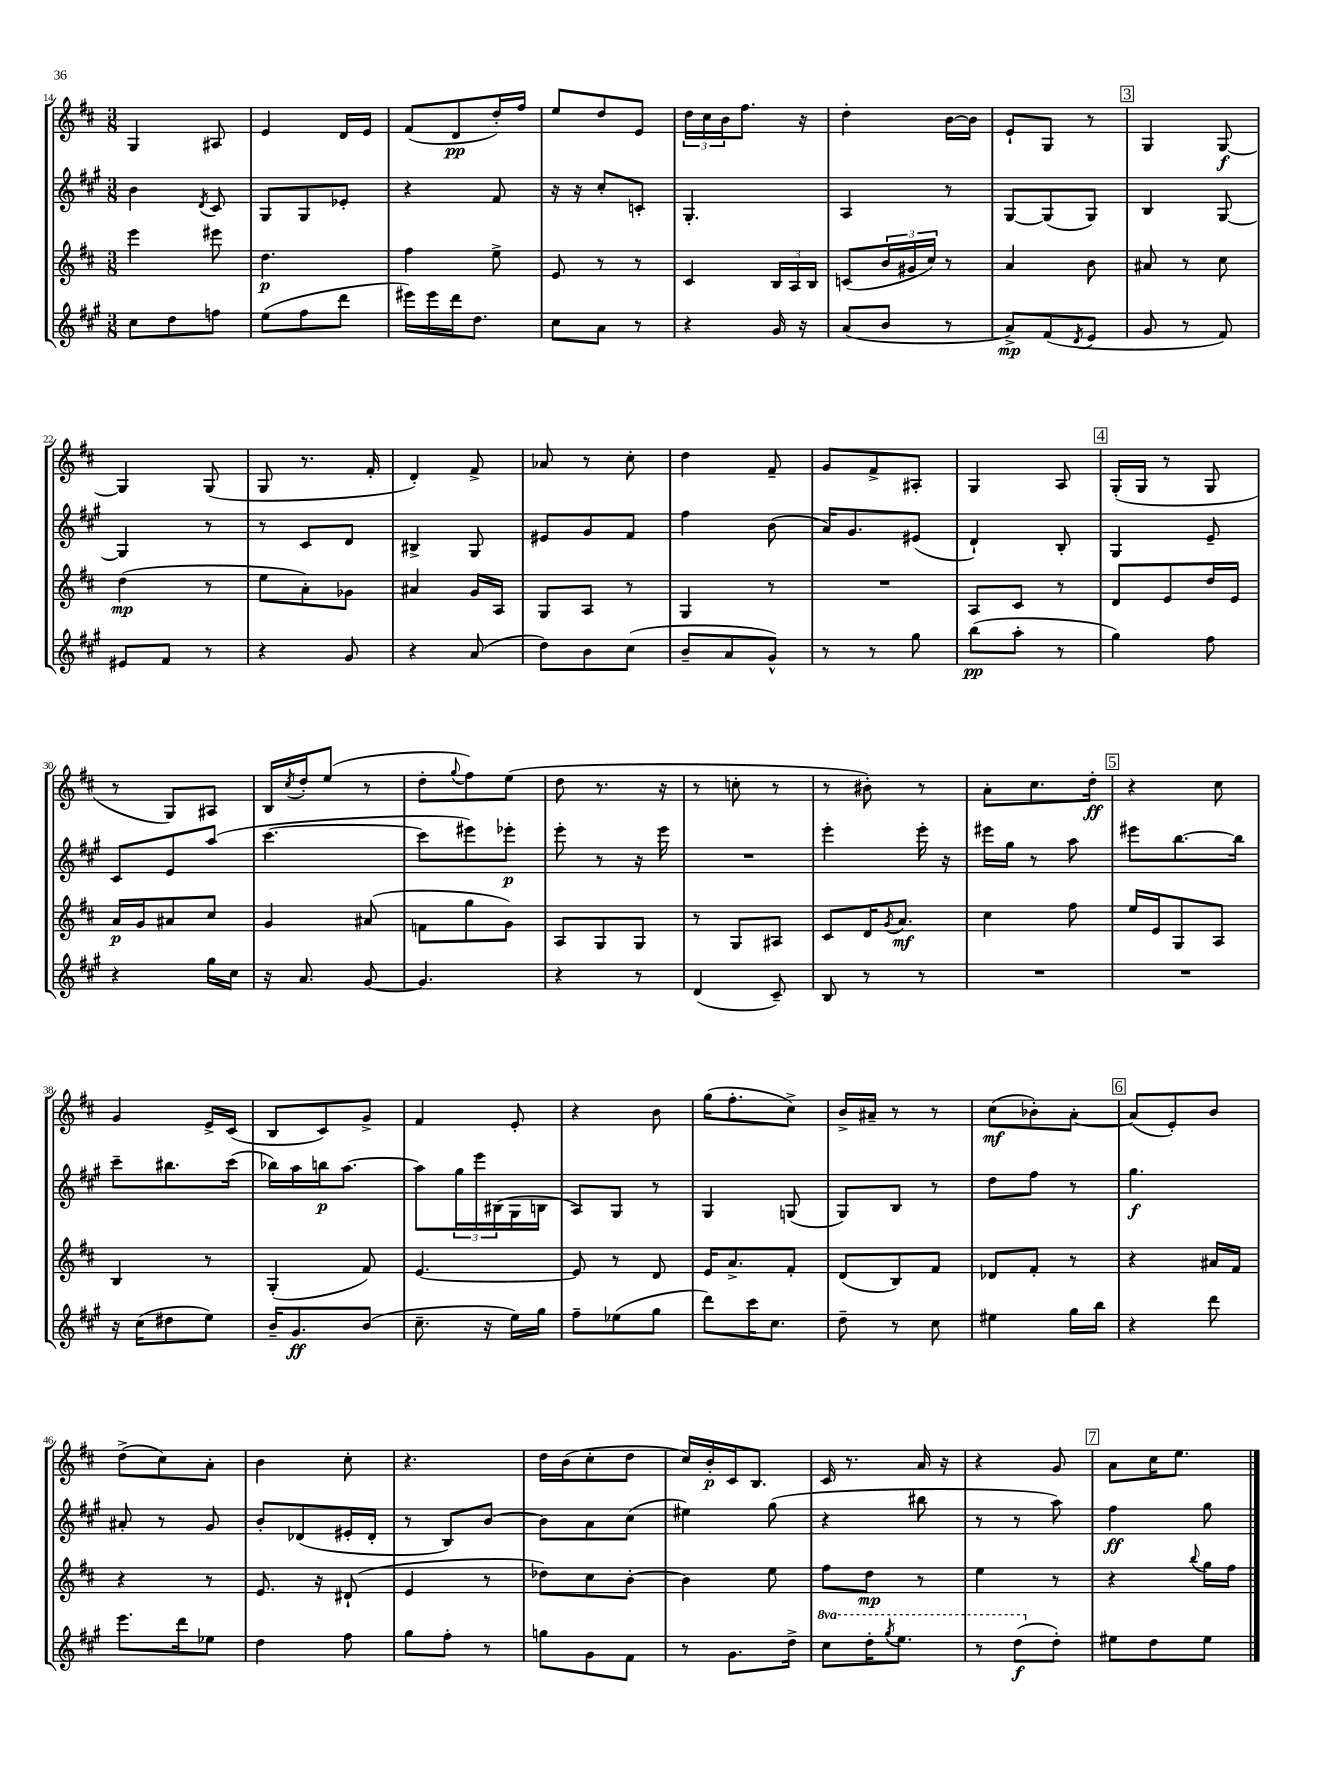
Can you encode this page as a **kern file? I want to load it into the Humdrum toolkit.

**kern	**kern	**kern	**kern
*staff4	*staff3	*staff2	*staff1
*clefG2	*clefG2	*clefG2	*clefG2
*k[f#c#g#]	*k[f#c#]	*k[f#c#g#]	*k[f#c#]
*M3/8	*M3/8	*M3/8	*M3/8
8cc#\L	4eee\	4b\	4G/
8dd\	.	.	.
.	.	8qd/	.
8ff\J	8eee#\	8c#/	8A#/
=	=	=	=
(8ee\L	4.dd\	8G#/L	4e/
8ff#\	.	8G#/	.
8ddd\J	.	8e-'/J	16d/LL
.	.	.	16e/JJ
=	=	=	=
16eee#\LL)	4ff#\	4r	(8f#/L
16eee#\	.	.	.
16ddd\J	.	.	8d/
8.dd\J	.	.	.
.	8ee^\	8f#/	16dd'/L)
.	.	.	16ff#/JJ
=	=	=	=
8cc#\L	8e/	16r	8ee/L
.	.	16r	.
8a\J	8r	8cc#'/L	8dd/
8r	8r	8c'/J	8e/J
=	=	=	=
4r	4c#/	4.G#'/	24dd\LL
.	.	.	24cc#\
.	.	.	24b\J
.	.	.	8.ff#\J
16g#/	24B/LL	.	.
.	24A/	.	.
16r	.	.	16r
.	24B/JJ	.	.
=	=	=	=
(8a/L	(8c/L	4A/	4dd'\
8b/J	24b/L	.	.
.	24g#/	.	.
.	24cc#/JJ)	.	.
8r	8r	8r	[16b\LL
.	.	.	16b\]JJ
=	=	=	=
8a^/L)	4a/	[8G#/L	8e`/L
(8f#/	.	(8G#/]	8G/J
8qd/	.	.	.
8e/J	8b\	8G#/J)	8r
=	=	=	=
8g#/	8a#/	4B/	4G/
8r	8r	.	.
8f#/)	8cc#\	[8G#/	[8G/
=	=	=	=
8e#/L	(4dd\	4G#/]	4G/]
8f#/J	.	.	.
8r	8r	8r	(8G/
=	=	=	=
4r	8ee\L	8r	8G/
.	8a'\)	8c#/L	8.r
8g#/	8g-\J	8d/J	.
.	.	.	16f#'/
=	=	=	=
4r	4a#/	4B#^/	4d'/)
(8a/	16g/LL	8G#/	8f#^/
.	16A/JJ	.	.
=	=	=	=
8dd\L)	8G/L	8e#/L	8a-/
8b\	8A/J	8g#/	8r
(8cc#\J	8r	8f#/J	8cc#'\
=	=	=	=
8b~/L	4G/	4ff#\	4dd\
8a/	.	.	.
8g#^^/J)	8r	(8b\	8f#~/
=	=	=	=
8r	4.r	16a/LK)	8g/L
.	.	8.g#/	.
8r	.	.	8f#^/
8gg#\	.	(8e#/J	8A#'/J
=	=	=	=
(8bb\L	8A/L	4d`/)	4G/
8aa'\J	8c#/J	.	.
8r	8r	8B'/	8A/
=	=	=	=
4gg#\)	8d/L	4G#/	(16G'/LL
.	.	.	16G/JJ
.	8e/	.	8r
8ff#\	16dd/L	8e~/	8G/
.	16e/JJ	.	.
=	=	=	=
4r	16a/LL	8c#/L	8r
.	16g/J	.	.
.	8a#/	8e/	8G/L)
16gg#\LL	8cc#/J	(8aa/J	8A#/J
16cc#\JJ	.	.	.
=	=	=	=
16r	4g/	[4.ccc#\	16B/LL
.	.	.	8qcc#/
8.a/	.	.	16dd'/J
.	.	.	(8ee/J
[8g#/	(8a#/	.	8r
=	=	=	=
4.g#/]	8f\L	8ccc#\]L	8dd'\L
.	.	.	8qqgg/
.	8gg\	8eee#\)	8ff#\)
.	8g\J)	8eee-'\J	(8ee\J
=	=	=	=
4r	8A/L	8eee'\	8dd\
.	8G/	8r	8.r
8r	8G/J	16r	.
.	.	16eee\	16r
=	=	=	=
(4d/	8r	4.r	8r
.	8G/L	.	8cc'\
8c#~/)	8A#/J	.	8r
=	=	=	=
8B/	8c#/L	4eee'\	8r
8r	16d/K	.	8b#'\)
.	8qg/	.	.
.	8.a/J	.	.
8r	.	16eee'\	8r
.	.	16r	.
=	=	=	=
4.r	4cc#\	16eee#\LL	8a'\L
.	.	16gg#\JJ	.
.	.	8r	8.cc#\
.	8ff#\	8aa\	.
.	.	.	16dd'\Jk
=	=	=	=
4.r	16ee/LL	8eee#\L	4r
.	16e/J	.	.
.	8G/	[8.bb\	.
.	8A/J	.	8cc#\
.	.	16bb\]Jk	.
=	=	=	=
16r	4B/	8ccc#~\L	4g/
(16cc#\LK	.	.	.
8dd#\	.	8.bb#\	.
8ee\J)	8r	.	16e^/LL
.	.	(16ccc#\Jk	(16c#/JJ
=	=	=	=
16b~/LK	(4G'/	16bb-\LL)	8B/L
8.g#/	.	16aa\	.
.	.	16bb\J	8c#/)
.	.	[8.aa\J	.
(8b/J	8f#/)	.	8g^/J
=	=	=	=
8.cc#~\	[4.e/	8aa\]L	4f#/
.	.	24gg#\L	.
.	.	24eee\	.
16r	.	.	.
.	.	(24B#\	.
16ee\LL)	.	16G#\	8e'/
16gg#\JJ	.	16B\JJ	.
=	=	=	=
8ff#~\L	8e/]	8A/L)	4r
(8ee-\	8r	8G#/J	.
8gg#\J	8d/	8r	8b\
=	=	=	=
8ddd\L)	16e/LK	4G#/	(16gg\LK
.	8.a^/	.	8.ff#'\
16ccc#\K	.	.	.
8.cc#\J	.	.	.
.	8f#'/J	(8G/	8cc#^\J)
=	=	=	=
8dd~\	(8d/L	8G#/L)	16b^/LL
.	.	.	16a#~/JJ
8r	8B/)	8B/J	8r
8cc#\	8f#/J	8r	8r
=	=	=	=
4ee#\	8d-/L	8dd\L	(8cc#\L
.	8f#'/J	8ff#\J	8b-'\)
16gg#\LL	8r	8r	[8a'\J
16bb\JJ	.	.	.
=	=	=	=
4r	4r	4.gg#\	(8a/]L
.	.	.	8e'/)
8ddd\	16a#/LL	.	8b/J
.	16f#/JJ	.	.
=	=	=	=
8.eee\L	4r	8a#'/	(8dd^\L
.	.	8r	8cc#\)
16ddd\k	.	.	.
8ee-\J	8r	8g#/	8a'\J
=	=	=	=
4dd\	8.e/	8b'/L	4b\
.	.	(8d-/	.
.	16r	.	.
8ff#\	(8d#`/	16e#'/L	8cc#'\
.	.	16d-'/JJ	.
=	=	=	=
8gg#\L	4e/	8r	4.r
8ff#'\J	.	8B/L)	.
8r	8r	[8b/J	.
=	=	=	=
8gg\L	8dd-\L)	8b\]L	16dd\LL
.	.	.	(16b\J
8g#\	8cc#\	8a\	8cc#'\
8f#\J	[8b'\J	(8cc#\J	8dd\J
=	=	=	=
8r	4b\]	4ee#\)	16cc#/LL)
.	.	.	16b'/
8.g#\L	.	.	16c#/J
.	.	.	8.B/J
.	8ee\	(8gg#\	.
16dd^\Jk	.	.	.
=	=	=	=
8ccc#\L	8ff#\L	4r	16c#/
.	.	.	8.r
16ddd'\K	8dd\J	.	.
8qggg#/	.	.	.
8.eee\J	.	.	.
.	8r	8bb#\	16a/
.	.	.	16r
=	=	=	=
8r	4ee\	8r	4r
(8ddd\L	.	8r	.
8dd'\J)	8r	8aa\)	8g/
=	=	=	=
8ee#\L	4r	4ff#\	8a\L
8dd\	.	.	16cc#\K
.	.	.	8.ee\J
.	8qqbb/	.	.
8ee#\J	16gg\LL	8gg#\	.
.	16ff#\JJ	.	.
==	==	==	==
*-	*-	*-	*-
